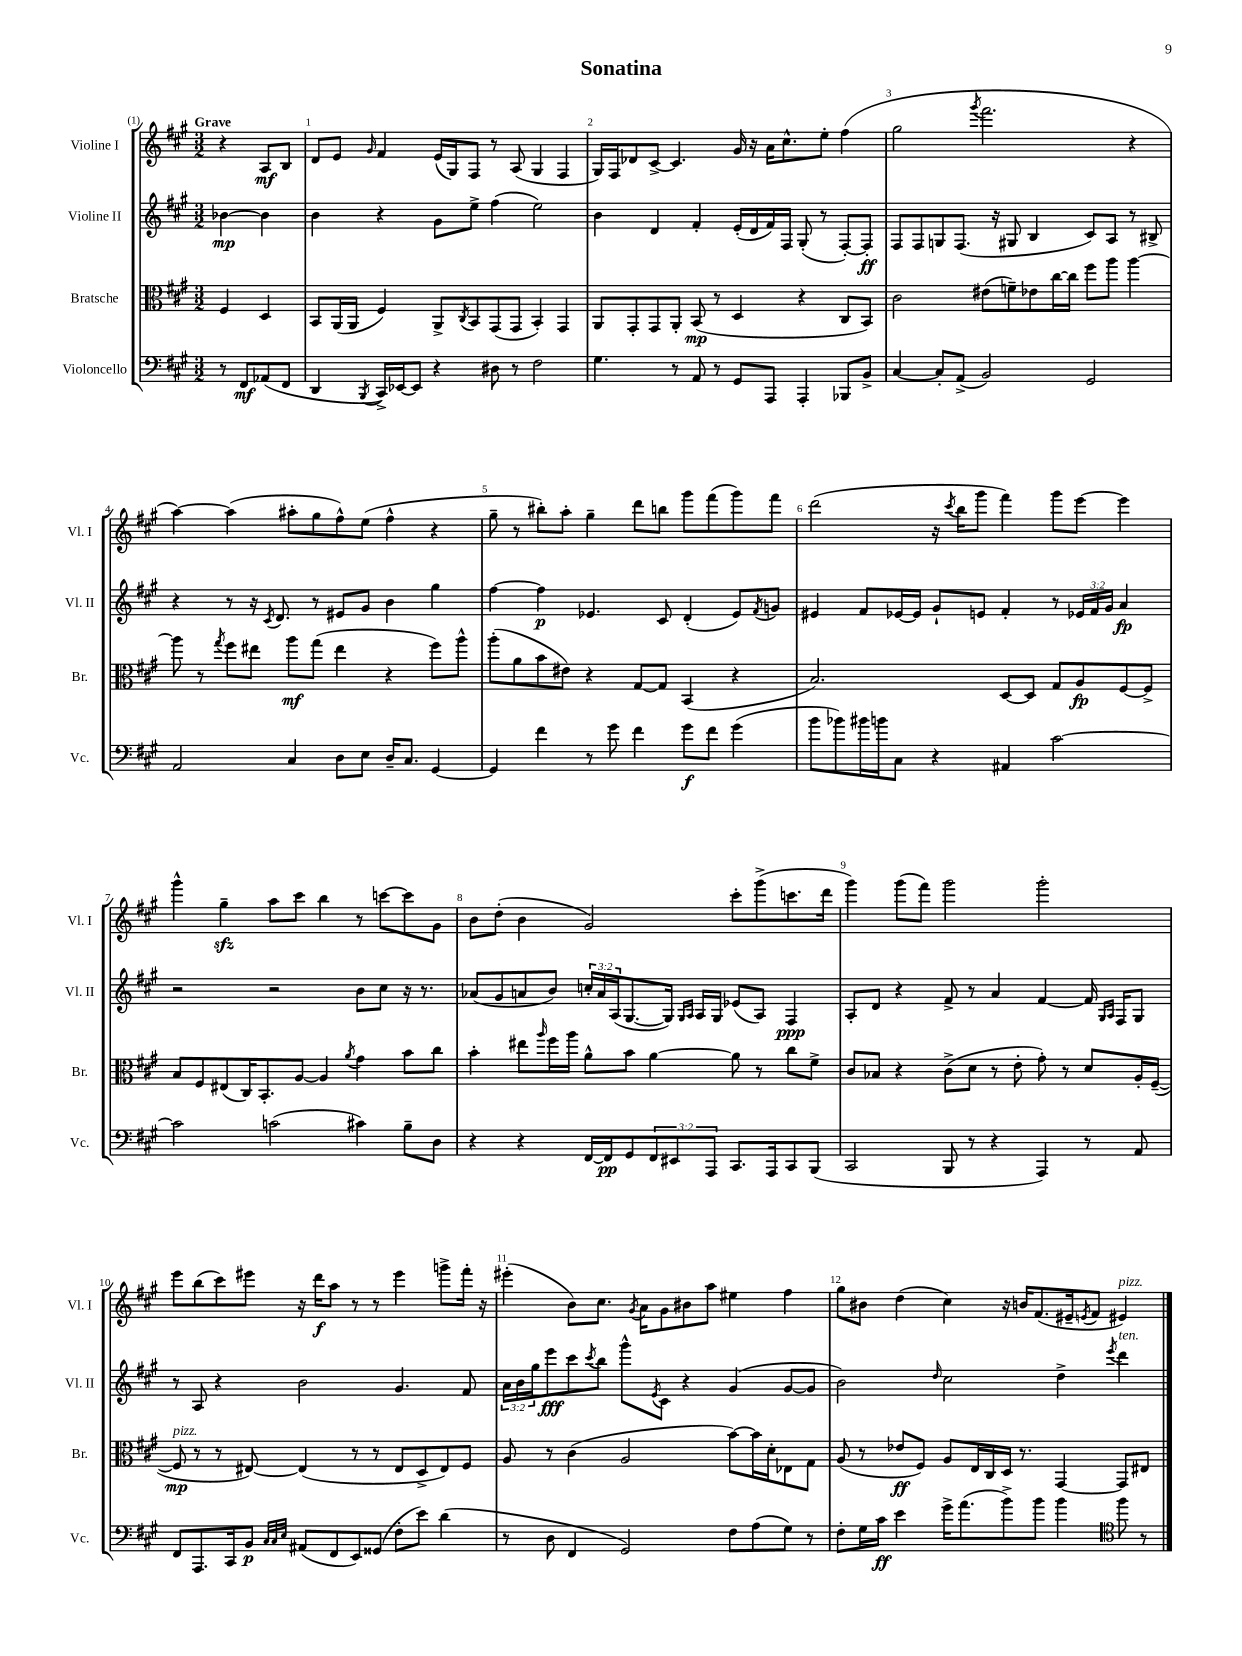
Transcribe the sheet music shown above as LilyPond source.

\header { title = "Sonatina" }
<<
\new StaffGroup <<
\new Staff = "s0" \with { instrumentName = "Violine I" shortInstrumentName = "Vl. I" } {
    \clef treble \key a \major \numericTimeSignature \time 3/2 \partial 2 \tempo "Grave"
    r4 a8\mf b8 |
    d'8 e'8 \grace { gis'16 } fis'4 e'16( gis16) fis8 r8 a8( gis4 fis4 |
    gis16) fis16 des'8 cis'8~-> cis'4. gis'16 r16 a'16 cis''8.-^ e''8-. fis''4( |
    gis''2 \acciaccatura { gis'''8 } fis'''2. r4 |
    a''4~) a''4( ais''8-. gis''8 fis''8-^) e''8( fis''4-^ r4 |
    gis''8-- r8 bis''8-.) a''8-. gis''4-- d'''8 b''8 gis'''8 fis'''8( gis'''8) fis'''8 |
    d'''2( r16 \acciaccatura { cis'''8 } b''16 gis'''8 fis'''4) gis'''8 e'''8~ e'''4 |
    gis'''4-^ gis''4--\sfz a''8 cis'''8 b''4 r8 c'''8~ c'''8 gis'8 |
    b'8 d''8-.( b'4 gis'2) cis'''8-. gis'''8->( c'''8. d'''16 |
    gis'''4) gis'''8( fis'''8) gis'''2 gis'''2-. |
    e'''8 b''8( cis'''8) eis'''8 r16 d'''16\f a''8 r8 r8 eis'''4 g'''8-> fis'''16-. r16 |
    eis'''4-.( b'8) cis''8. \acciaccatura { gis'8 } a'16 gis'8 bis'8 a''8 eis''4 fis''4 |
    gis''8 bis'8 d''4( cis''4) r16 b'16 fis'8.( eis'16-- \acciaccatura { e'8 } fis'8 eis'4^\markup { \italic "pizz." }) \bar "|." |
}
\new Staff = "s1" \with { instrumentName = "Violine II" shortInstrumentName = "Vl. II" } {
    \clef treble \key a \major \numericTimeSignature \time 3/2 \override Staff.TupletNumber.text = #tuplet-number::calc-fraction-text \partial 2
    bes'4~\mp bes'4 |
    b'4 r4 gis'8 e''8-> fis''4( e''2) |
    b'4 d'4 fis'4-. e'16-.( d'16 fis'16) fis16 gis8-.( r8 fis8~-.) fis8-.\ff |
    fis8 fis8 g8 fis8.( r16 gis8 b4 cis'8) a8 r8 bis8-> |
    r4 r8 r16 \acciaccatura { cis'8 } d'8. r8 eis'8 gis'8 b'4 gis''4 |
    fis''4~ fis''4\p ees'4. cis'8 d'4-.( ees'8) \acciaccatura { fis'8 } g'8 |
    eis'4 fis'8 ees'16~ ees'16 gis'8-! e'8 fis'4-. r8 \tuplet 3/2 { ees'16 fis'16 gis'16 } a'4\fp |
    r2 r2 b'8 cis''8 r16 r8. |
    aes'8( gis'8 a'8 b'8) \tuplet 3/2 { c''16-. a'16 a16( } gis8.~ gis16) \grace { gis16 a16 } a16 gis16 ees'8( a8) fis4\ppp |
    a8-. d'8 r4 fis'8-> r8 a'4 fis'4~ fis'16 \grace { gis16 a16 } fis16 gis8 |
    r8 a8 r4 b'2 gis'4. fis'8 |
    \tuplet 3/2 { a'16 b'16 gis''16 } e'''8\fff cis'''8 \acciaccatura { cis'''8 } b''8 gis'''8-^ \acciaccatura { e'8 } cis'8 r4 gis'4( gis'8~ gis'8 |
    b'2) \grace { d''16 } cis''2 d''4-> \acciaccatura { e'''8 } d'''4^\markup { \italic "ten." } \bar "|." |
}
\new Staff = "s2" \with { instrumentName = "Bratsche" shortInstrumentName = "Br." } {
    \clef alto \key a \major \numericTimeSignature \time 3/2 \partial 2
    fis4 d4 |
    b,8 a,16( a,16 fis4) a,8-> \acciaccatura { cis8 } b,8 gis,8( gis,8 b,4-.) gis,4 |
    a,8 gis,8-. gis,8 a,8-. b,8\mp( r8 d4 r4 cis8 b,8) |
    cis'2 eis'8( f'8--) ees'8 cis''16~ cis''16 fis''8 a''8 a''4~ |
    a''8 r8 \acciaccatura { gis''8 } fis''8 eis''8 a''8\mf gis''8( eis''4 r4 fis''8) a''8-^ |
    a''8-.( a'8 b'8 eis'8) r4 gis8~ gis8 b,4( r4 |
    b2.) d8~ d8 gis8 a8\fp fis8~ fis8-> |
    b8 fis8 eis8( cis16) b,8.-. a8~ a4 \acciaccatura { a'8 } gis'4 b'8 cis''8 |
    b'4-. eis''8 \grace { a''16 } fis''16 a''16 a'8-^ b'8 a'4~ a'8 r8 cis''8 fis'8-> |
    cis'8 bes8 r4 cis'8->( d'8 r8 e'8-. gis'8-.) r8 d'8 a16-. fis16~--( |
    fis8\mp^\markup { \italic "pizz." } r8 r8 eis8~) eis4( r8 r8 eis8 d8-> eis8) fis8 |
    a8 r8 cis'4( a2 b'8~) b'16 d'16-. ees8 gis8 |
    a8( r8 ees'8\ff fis8) a8 e16 cis16 d16 r8. gis,4~ gis,8 eis8 \bar "|." |
}
\new Staff = "s3" \with { instrumentName = "Violoncello" shortInstrumentName = "Vc." } {
    \clef bass \key a \major \numericTimeSignature \time 3/2 \override Staff.TupletNumber.text = #tuplet-number::calc-fraction-text \partial 2
    r8 fis,8\mf aes,8( fis,8 |
    d,4 \acciaccatura { b,,8 } cis,16->) ees,16~ ees,8 r4 dis8 r8 fis2 |
    gis4. r8 a,8 r8 gis,8 a,,8 a,,4-. bes,,8 b,8-> |
    cis4~ cis8-. a,8->( b,2) gis,2 |
    a,2 cis4 d8 e8 d16-- cis8. gis,4~ |
    gis,4 fis'4 r8 gis'8 fis'4 gis'8\f fis'8 gis'4( |
    b'8 bes'8) bis'16 b'16 cis8 r4 ais,4 cis'2~ |
    cis'2 c'2( cis'4) b8-- d8 |
    r4 r4 fis,16~ fis,16\pp gis,8 \tuplet 3/2 { fis,8 eis,8 a,,8 } cis,8. a,,16 cis,8 b,,8( |
    cis,2 b,,8 r8 r4 a,,4) r8 a,8 |
    fis,8 a,,8. cis,16 b,8\p \grace { cis32 cis32 e32 } ais,8( fis,8 e,8) gisis,8( fis8-. e'8) d'4( |
    r8 d8 fis,4 gis,2) fis8 a8( gis8) r8 |
    fis8-. gis16 cis'16\ff e'4 gis'16-> a'8.( b'8->) b'8 b'4 \clef tenor fis''8 r8 \bar "|." |
}
>>
>>
\layout { \context { \Score \override BarNumber.break-visibility = ##(#f #t #t) barNumberVisibility = #all-bar-numbers-visible } }
